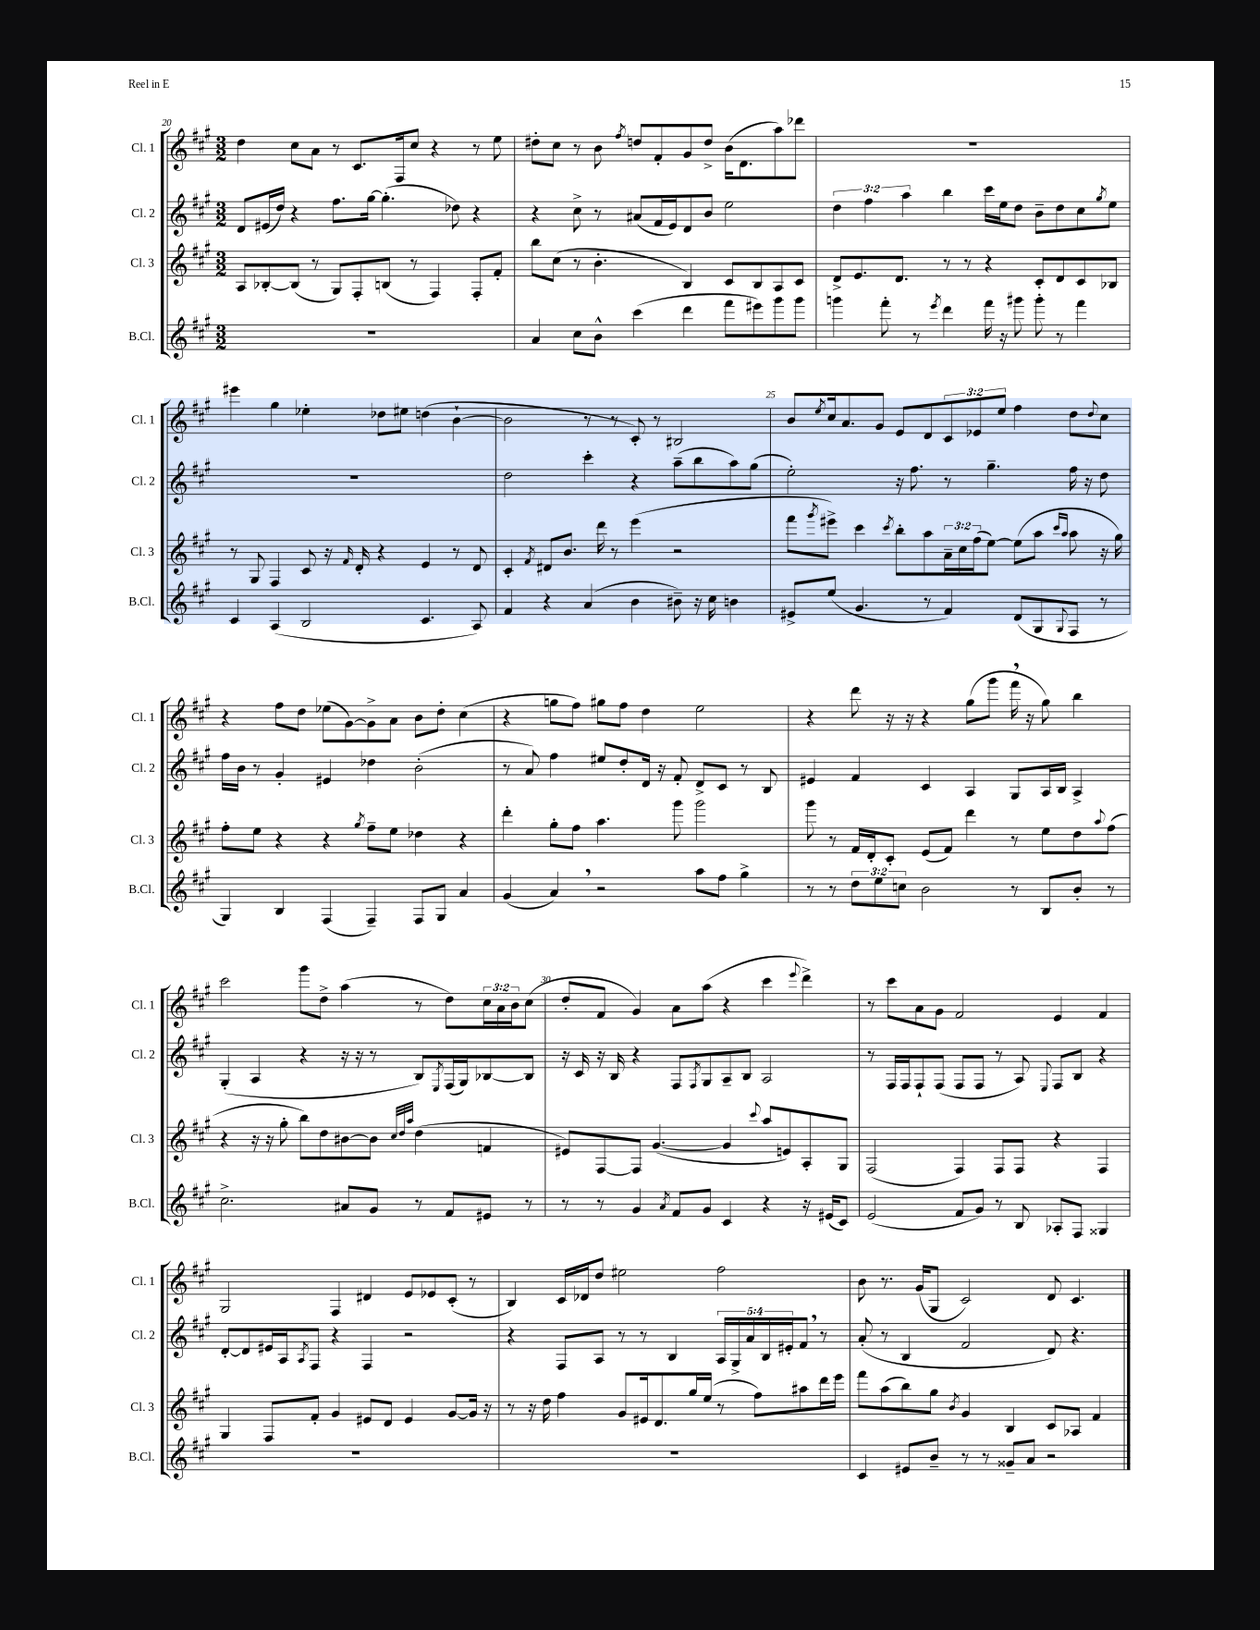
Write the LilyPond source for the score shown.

<<
\new StaffGroup <<
\new Staff = "s0" \with { instrumentName = "Cl. 1" shortInstrumentName = "Cl. 1" } {
    \clef treble \key a \major \numericTimeSignature \time 3/2 \override Staff.TupletNumber.text = #tuplet-number::calc-fraction-text
    d''4 cis''8 a'8 r8 cis'8. fis16 cis''8 r4 r8 e''8 |
    dis''8-. cis''8 r8 b'8 \acciaccatura { fis''8 } d''8 fis'8-. gis'8 d''8-> b'16( d'8. a''8) des'''8 |
    R1. |
    eis'''4 gis''4 ees''4-. des''8 eis''8 d''4( b'4~-! |
    b'2 r8 r8 cis'8-.) r8 bis2 |
    b'8 \acciaccatura { e''8 } cis''16 a'8. gis'8 e'8 d'8 \tuplet 3/2 { cis'8 ees'8 e''8 } fis''4 d''8 \appoggiatura { d''8 } cis''8 |
    r4 fis''8 d''8 ees''8( gis'8~) gis'8-> a'8 b'8 d''8-. cis''4( |
    r4 g''8 fis''8) gis''8 fis''8 d''4 e''2 |
    r4 d'''8 r16 r16 r4 gis''8( gis'''8 fis'''16 \breathe r16 gis''8) b''4 |
    cis'''2 gis'''8 d''8-> a''4( r8 d''8) \tuplet 3/2 { cis''16 a'16 b'16 } cis''8( |
    d''8-. fis'8 gis'4) a'8 a''8( r4 cis'''4 \appoggiatura { e'''8 } d'''4->) |
    r8 cis'''8 a'8 gis'8 fis'2 e'4 fis'4 |
    gis2 fis4 dis'4 e'8 ees'8 cis'8-.( r8 |
    b4) cis'16 des'16 d''8 eis''2 fis''2 |
    b'8 r8. gis'16( gis8 cis'2) d'8 cis'4. \bar "|." |
}
\new Staff = "s1" \with { instrumentName = "Cl. 2" shortInstrumentName = "Cl. 2" } {
    \clef treble \key a \major \numericTimeSignature \time 3/2 \override Staff.TupletNumber.text = #tuplet-number::calc-fraction-text
    d'8 eis'16( d''16) r4 fis''8. gis''16~ gis''4.-.( des''8) r4 |
    r4 cis''8-> r8 ais'8( fis'16 e'16) d'8 b'8 e''2 |
    \tuplet 3/2 { d''4 fis''4 a''4 } b''4 cis'''16 e''16 d''8 b'8-- d''8 cis''8 \acciaccatura { gis''8 } e''8 |
    R1. |
    d''2 cis'''4-. r4 a''8--( b''8 a''8) gis''8( |
    e''2-.) r16 fis''8. r8 gis''4.-- fis''16 r16 d''8 |
    fis''16 b'16 r8 gis'4-. eis'4 des''4 b'2-.( |
    r8 a'8) fis''4 eis''8 d''8-. d'16 r16 fis'8-. d'8-> cis'8 r8 b8 |
    eis'4 fis'4 cis'4 a4 gis8 a16 b16 a4-> |
    gis4-.( a4 r4 r16 r16 r8 b8) \acciaccatura { e8 } fis16( gis16) bes8~ bes8 |
    r16 cis'16 r16 b16 r4 fis8 \acciaccatura { fis8 } gis8 a8-- b8 a2 |
    r8 fis16 fis16 fis8-! fis8( fis8 fis8 r8 a8) \appoggiatura { e8 } fis8 b8 r4 |
    d'8~-. d'8 eis'16 a16 \acciaccatura { a8 } fis8 r4 fis4 r2 |
    r4 fis8 a8 r8 r8 b4 \tuplet 5/4 { a16 gis16-> a'16 b16 eis'16-. } fis'8 \breathe r8 |
    a'8-.( r8 b4 fis'2 d'8) r4. \bar "|." |
}
\new Staff = "s2" \with { instrumentName = "Cl. 3" shortInstrumentName = "Cl. 3" } {
    \clef treble \key a \major \numericTimeSignature \time 3/2 \override Staff.TupletNumber.text = #tuplet-number::calc-fraction-text
    a8 bes8~-. bes8( r8 gis8) fis8-. b8( r8 fis4) fis8-. fis'8-. |
    b''8 cis''8( r8 b'4.-. b4) cis'8 b8 a8 cis'8 |
    d'8-> e'8. d'8. r8 r8 r4 cis'8-. d'8 cis'8 bes8 |
    r8 gis8 fis4 cis'8 r16 \grace { fis'16 } d'16-. r4 e'4 r8 d'8 |
    cis'4-. \acciaccatura { fis'8 } dis'8 b'8. d'''16 r8 e'''4( r2 |
    fis'''8 \acciaccatura { gis'''8 } eis'''8->) cis'''4 \acciaccatura { cis'''8 } b''8-. a''8 \tuplet 3/2 { a'16-- cis''16 fis''16( } e''8~) e''8( a''8 \grace { cis'''16 a''16 } a''8 r16 gis''16) |
    fis''8-. e''8 r4 r4 \acciaccatura { gis''8 } fis''8-- e''8 des''4 r4 |
    d'''4-. gis''8-. fis''8 a''4. gis'''8 gis'''2 |
    gis'''8 r8 fis'16 d'16-. cis'8-. e'8( fis'8) d'''4 r8 e''8 d''8 \appoggiatura { a''8 } fis''8( |
    r4 r16 r16 gis''8-. b''8) d''8 bis'8~ bis'8 \grace { cis''32 d''32 a''32 } d''4( f'4 |
    eis'8) fis8~ fis8 gis'4.~( gis'4 \appoggiatura { cis'''8 } a''8 e'8) a8-. gis8 |
    fis2( fis4) fis8 fis8 r4 fis4 |
    gis4 fis8 fis'8-. gis'4 eis'8 d'8 eis'4 gis'8~ gis'16 r16 |
    r8 r16 d''16 fis''4 gis'8 eis'16 d'8. gis''16 e''16( r8 fis''8) ais''8 d'''16 e'''16 |
    fis'''8 a''8( b''8) gis''8 \acciaccatura { b'8 } gis'4 b4 cis'8 aes8 fis'4 \bar "|." |
}
\new Staff = "s3" \with { instrumentName = "B.Cl." shortInstrumentName = "B.Cl." } {
    \clef treble \key a \major \numericTimeSignature \time 3/2 \override Staff.TupletNumber.text = #tuplet-number::calc-fraction-text
    R1. |
    a'4 cis''8 b'8-^ cis'''4( d'''4 fis'''8 eis'''8) gis'''8 gis'''8 |
    g'''4 fis'''8-. r8 \acciaccatura { e'''8 } d'''4 fis'''16 r16 gis'''8 gis'''8-. r8 fis'''4 |
    cis'4 a4( b2 cis'4. a8) |
    fis'4 r4 a'4( b'4 bis'8--) r16 cis''16 b'4 |
    eis'8-> e''8( gis'4. r8 fis'4) d'8( gis8 \appoggiatura { gis8 } fis8 r8 |
    gis4) b4 fis4( fis4--) fis8 gis8 a'4 |
    gis'4( a'4) \breathe r2 a''8 fis''8 gis''4-> |
    r8 r8 \tuplet 3/2 { d''8 e''8 c''8 } b'2 r8 b8 b'8-. r8 |
    cis''2.-> ais'8 gis'8 r8 fis'8 eis'8 r8 |
    r8 r8 gis'4 \acciaccatura { a'8 } fis'8 gis'8 cis'4 r4 r16 eis'16( cis'8) |
    e'2( fis'8 gis'8) r8 b8 aes8-. fis8 gisis4 |
    R1. |
    R1. |
    cis'4 eis'8 b'8-- r8 r8 gisis'8-- a'8 r2 \bar "|." |
}
>>
>>
\layout { \context { \Score currentBarNumber = #20 \override BarNumber.break-visibility = ##(#f #t #t) barNumberVisibility = #(every-nth-bar-number-visible 5) } }
